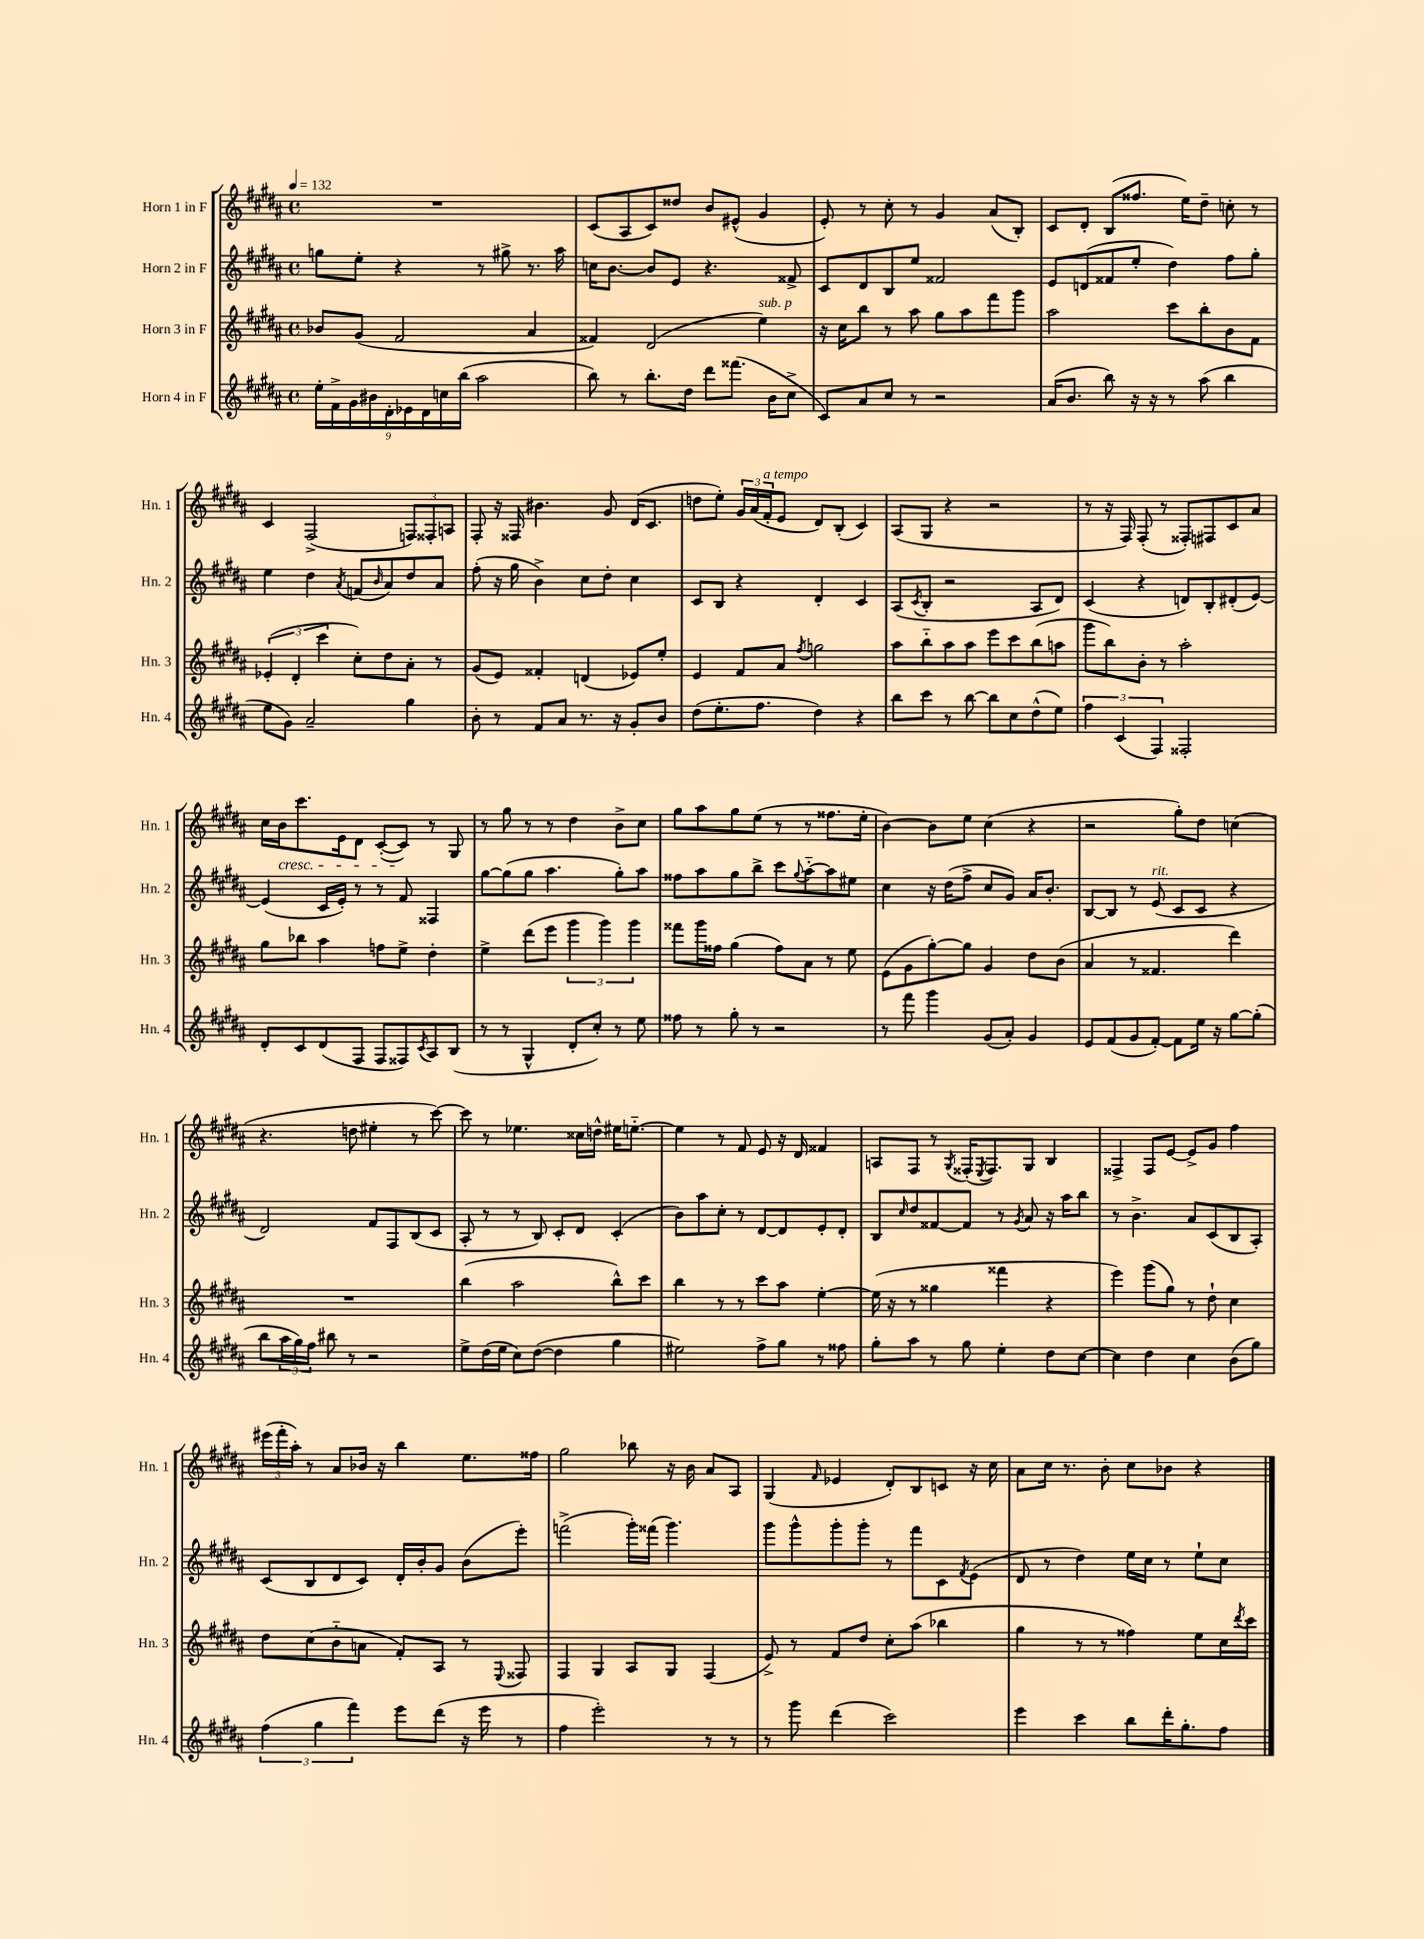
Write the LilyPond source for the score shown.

<<
\new StaffGroup <<
\new Staff = "s0" \with { instrumentName = "Horn 1 in F" shortInstrumentName = "Hn. 1" } {
    \clef treble \key b \major \defaultTimeSignature \time 4/4 \tempo 4 = 132
    R1 |
    cis'8( ais8 cis'8) disis''8 b'8 eis'8-^( gis'4 |
    e'8-.) r8 cis''8-. r8 gis'4 ais'8( b8-.) |
    cis'8 dis'8-. b8( fisis''8. e''16) dis''8-- c''8-. r8 |
    cis'4 fis2->( \tuplet 3/2 { f8) fisis8-. a8 } |
    fis8-. r16 fisis16 bis'4. gis'8 dis'16( cis'8. |
    d''8 e''8-.) \tuplet 3/2 { gis'16 ais'16( fis'16-.^\markup { \italic "a tempo" } } e'8 dis'8) b8-.( cis'4) |
    ais8( gis8 r4 r2 |
    r8 r16 fis16) fis8-.( r8 fisis8-.) fis8 cis'8 ais'8 |
    cis''16 b'16\cresc cis'''8. e'16 dis'8 cis'8~-.( cis'8\!) r8 gis8 |
    r8 gis''8 r8 r8 dis''4 b'8-> cis''8 |
    gis''8 ais''8 gis''8 e''8( r8 r8 fisis''8. e''16-. |
    b'4~) b'8 e''8 cis''4( r4 |
    r2 gis''8-.) dis''8 c''4( |
    r4. d''8 eis''4-. r8 cis'''8~) |
    cis'''8 r8 ees''4. cisis''16 d''16-^ eis''16 e''8.~-_ |
    e''4 r8 fis'8 e'8 r16 dis'16 fisis'4 |
    a8 fis8 r8 \acciaccatura { gis8 } fisis16-.( \acciaccatura { e8 } fisis8.) gis8 b4 |
    fisis4-> fisis8 e'8~ e'8-> gis'8 fis''4 |
    \tuplet 3/2 { eis'''16( fis'''16-. ais''16-.) } r8 ais'8 bes'16 r16 b''4 e''8. fisis''16 |
    gis''2 bes''8 r16 b'16 ais'8 ais8 |
    gis4( \grace { fis'16 } ees'4 dis'8-.) b8 c'8 r16 cis''16 |
    ais'8 cis''16 r8. b'8-. cis''8 bes'8 r4 \bar "|." |
}
\new Staff = "s1" \with { instrumentName = "Horn 2 in F" shortInstrumentName = "Hn. 2" } {
    \clef treble \key b \major \defaultTimeSignature \time 4/4
    g''8 e''8-. r4 r8 gis''8-> r8. ais''16 |
    c''16 b'8.~ b'8 e'8 r4. fisis'8-> |
    cis'8 dis'8 b8 e''8 fisis'2 |
    e'8 d'8( fisis'8 e''8-. dis''4) fis''8 gis''8-. |
    e''4 dis''4 \acciaccatura { ais'8 } f'8( \grace { b'16 } ais'8) dis''8 ais'8 |
    fis''8-.( r16 gis''16 b'4->) cis''8 dis''8-. cis''4 |
    cis'8 b8 r4 dis'4-. cis'4 |
    ais8( \acciaccatura { cis'8 } b8-. r2 ais8 dis'8) |
    cis'4( r4 d'8) b8-. dis'8-.( e'8~) |
    e'4( cis'16 e'16-.) r8 r8 fis'8 fisis4 |
    gis''8~ gis''8( gis''8 ais''4. gis''8-.) ais''8 |
    fisis''8 ais''8 gis''8 b''8-> cis'''8 \appoggiatura { gis''8 } ais''8~-_ ais''8 eis''8 |
    cis''4 r16 dis''16( fis''8-> cis''8 gis'8) ais'16 b'8.-. |
    b8~ b8 r8 e'8^\markup { \italic "rit." }( cis'8 cis'8 r4 |
    dis'2) fis'8 fis8 b8( cis'8 |
    ais8-. r8 r8 b8) cis'8-. dis'8 cis'4-.( |
    b'8) ais''8 cis''8-. r8 dis'8~ dis'8 e'8-. dis'8-. |
    b8 \grace { cis''16 } dis''8 fisis'8~ fisis'8 r8 \acciaccatura { gis'8 } ais'8 r16 ais''16 b''8 |
    r8 b'4.-> ais'8 cis'8( b8 ais8-.) |
    cis'8( b8 dis'8 cis'8) dis'16-. b'16-. gis'8 b'8( e'''8-.) |
    f'''2->( gis'''16-.) fisis'''16( gis'''4.) |
    gis'''8 gis'''8-^ gis'''8-. gis'''8-. r8 fis'''8 cis'8 \acciaccatura { fis'8 } e'8( |
    dis'8 r8 dis''4) e''16 cis''16 r8 e''8-! cis''8 \bar "|." |
}
\new Staff = "s2" \with { instrumentName = "Horn 3 in F" shortInstrumentName = "Hn. 3" } {
    \clef treble \key b \major \defaultTimeSignature \time 4/4
    bes'8 gis'8( fis'2 ais'4 |
    fisis'4) dis'2( e''4^\markup { \italic "sub. p" }) |
    r16 cis''16 b''8 r8 ais''8 gis''8 ais''8 fis'''8 gis'''8 |
    ais''2 cis'''8 b''8-. b'8 fis'8 |
    \tuplet 3/2 { ees'4-.( dis'4-. cis'''4 } cis''8-.) dis''8 ais'8-. r8 |
    gis'8( e'8) fisis'4-. d'4( ees'8) e''8-. |
    e'4 fis'8 ais'8 \acciaccatura { fis''8 } g''2 |
    ais''8 b''8-_ ais''8 ais''8 e'''8 cis'''8 b''8( a''8 |
    gis'''8 b''8) b'8-. r8 ais''2-. |
    gis''8 bes''8 ais''4 f''8 e''8-> dis''4-. |
    e''4-> dis'''8( e'''8 \tuplet 3/2 { gis'''4 gis'''4) gis'''4 } |
    fisis'''8 gis'''16 fisis''16 gis''4( fisis''8) ais'8 r8 e''8 |
    e'8( gis'8 gis''8~-.) gis''8 gis'4 dis''8 b'8( |
    ais'4 r8 fisis'4. dis'''4) |
    R1 |
    b''4( ais''2 b''8-^) cis'''8 |
    b''4 r8 r8 cis'''8 ais''8 e''4~-. |
    e''16( r16 r8 gisis''4 fisis'''4 r4 |
    e'''4) gis'''8( gis''8) r8 dis''8-! cis''4 |
    dis''8 cis''8( b'8-_ a'8 fis'8-.) ais8 r8 \appoggiatura { e8 } fisis8 |
    fis4 gis4 ais8 gis8 fis4( |
    e'8->) r8 fis'8 dis''8 cis''8-. ais''8( bes''4 |
    gis''4 r8 r8 fisis''4) e''8 cis''16 \acciaccatura { dis'''8 } cis'''16 \bar "|." |
}
\new Staff = "s3" \with { instrumentName = "Horn 4 in F" shortInstrumentName = "Hn. 4" } {
    \clef treble \key b \major \defaultTimeSignature \time 4/4
    \tuplet 9/8 { e''16-. fis'16-> gis'16 bis'16 dis'16-. ees'16 dis'16 c''16 b''16( } ais''2 |
    b''8) r8 b''8.-. dis''16 dis'''8 fisis'''8.( b'16 cis''8-> |
    cis'8) ais'8 cis''8 r8 r2 |
    ais'16( b'8. b''8) r16 r16 r8 ais''8( b''4 |
    e''8 gis'8) ais'2-- gis''4 |
    b'8-. r8 fis'8 ais'8 r8. r16 gis'8-. b'8 |
    dis''8( e''8.-. fis''8. dis''4) r4 |
    b''8 cis'''8 r8 b''8~ b''8 cis''8 dis''8-^( e''8) |
    \tuplet 3/2 { fis''4 cis'4( fis4) } fisis2-. |
    dis'8-. cis'8 dis'8( fis8 fis8 fisis8) \acciaccatura { cis'8 } ais8 b8( |
    r8 r8 gis4-^ dis'8-. cis''8-.) r8 e''8 |
    fisis''8 r8 gis''8-. r8 r2 |
    r8 fis'''8 gis'''4 gis'8( ais'8-.) gis'4 |
    e'8 fis'8( gis'8 fis'8~-.) fis'8 e''16 r16 gis''8~ gis''8-.( |
    b''8 \tuplet 3/2 { ais''16 gis''16) fis''16 } bis''8 r8 r2 |
    e''8-> dis''16( e''16 cis''8) dis''8~( dis''4 gis''4 |
    eis''2) fis''8-> gis''8 r8 fisis''8 |
    gis''8-. ais''8 r8 gis''8 e''4-. dis''8 cis''8~ |
    cis''4 dis''4 cis''4 b'8( gis''8) |
    \tuplet 3/2 { fis''4( gis''4 fis'''4) } e'''8 dis'''8( r16 e'''16 r8 |
    fis''4 e'''2-.) r8 r8 |
    r8 gis'''8 dis'''4( cis'''2) |
    e'''4 cis'''4 b''8 dis'''16-. gis''8.-. fis''8 \bar "|." |
}
>>
>>
\layout { \context { \Score \remove "Bar_number_engraver" } }
